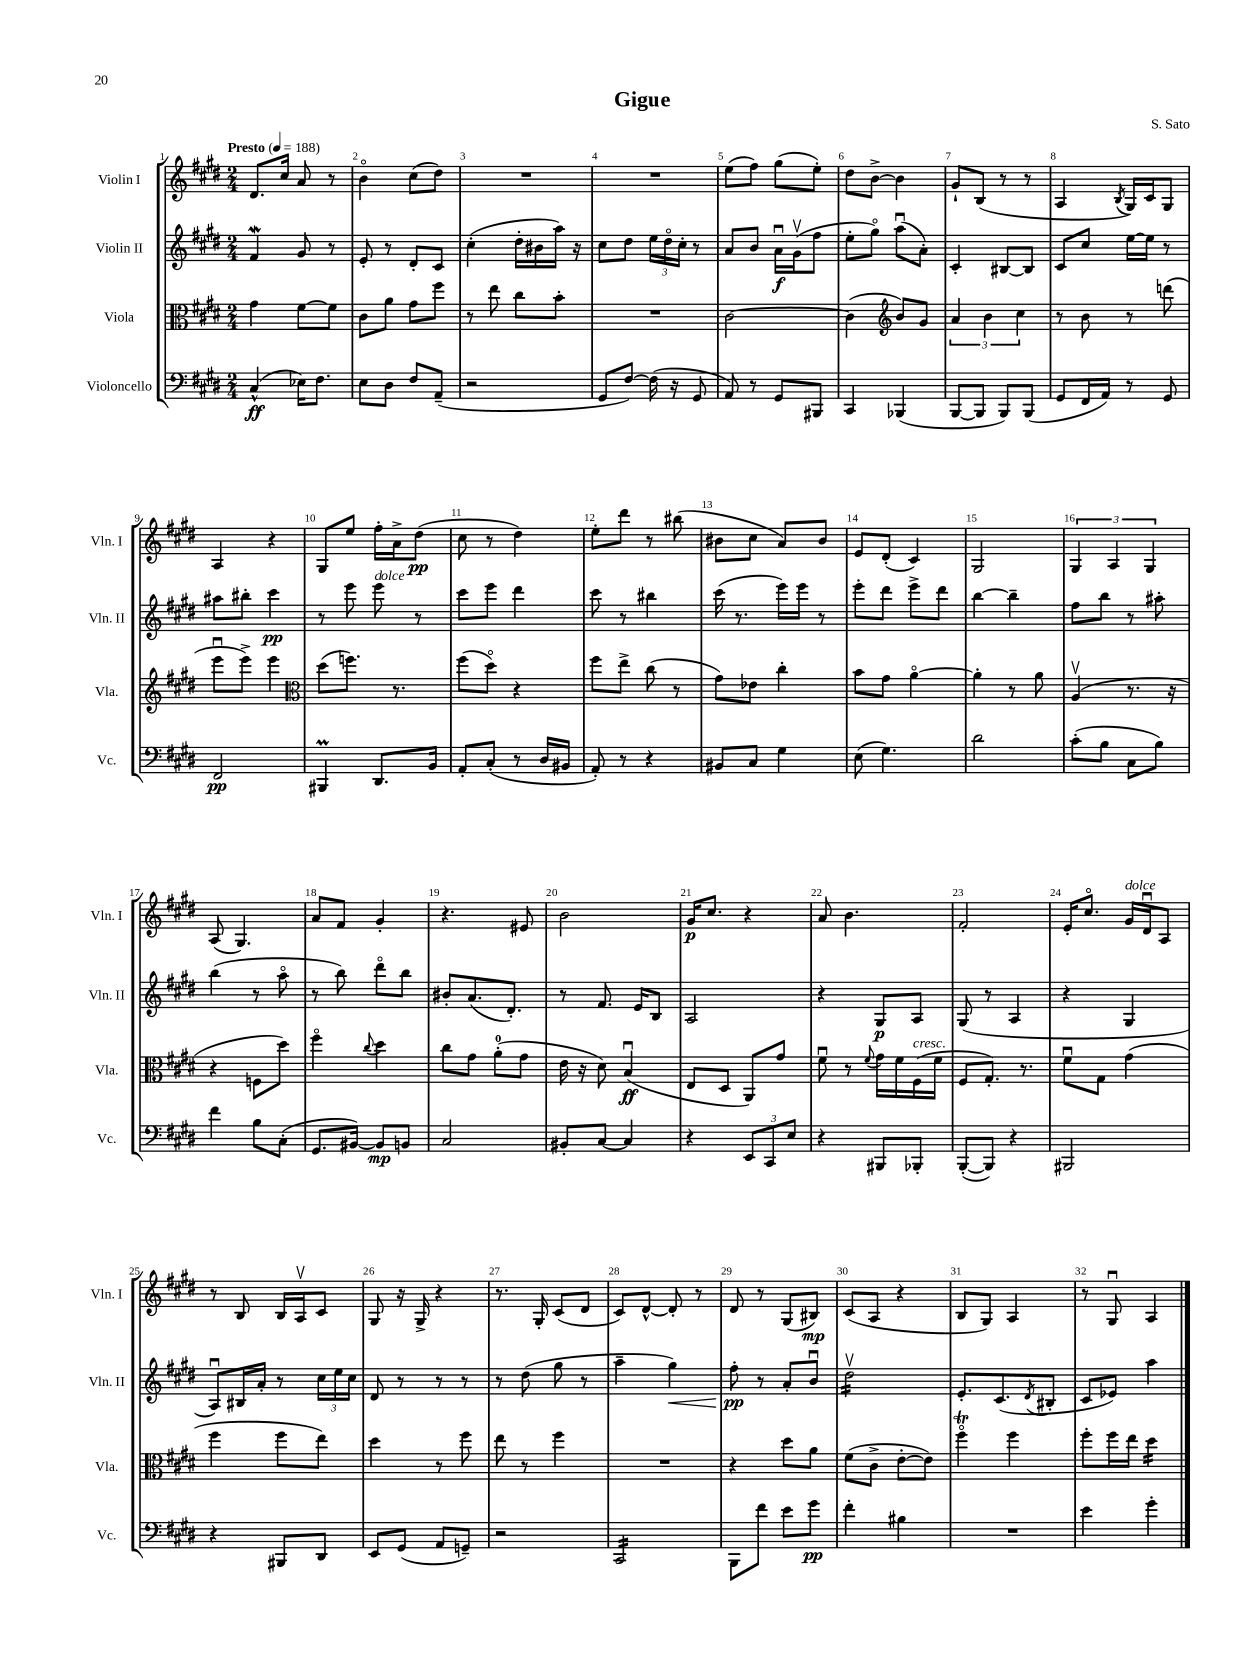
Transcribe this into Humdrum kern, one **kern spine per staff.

**kern	**kern	**kern	**kern
*staff4	*staff3	*staff2	*staff1
*clefF4	*clefC3	*clefG2	*clefG2
*k[f#c#g#d#]	*k[f#c#g#d#]	*k[f#c#g#d#]	*k[f#c#g#d#]
*M2/4	*M2/4	*M2/4	*M2/4
*MM188	*MM188	*MM188	*MM188
(4C#^^/	4g#\	4f#/	8.d#/L
.	.	.	16cc#/Jk
16E-\LK)	[8f#\L	8g#/	8a/
8.F#\J	.	.	.
.	8f#\]J	8r	8r
=	=	=	=
8E\L	8c#\L	8e'/	4bo\
8D#\J	8a\J	8r	.
8F#/L	8g#\L	8d#'/L	(8cc#\L
(8AA~/J	8ff#\J	8c#/J	8dd#\J)
=	=	=	=
2r	8r	(4cc#'\	2r
.	8ee\	.	.
.	8cc#\L	16dd#'\LL	.
.	.	16b#\	.
.	8b'\J	16aa\JJ)	.
.	.	16r	.
=	=	=	=
8GG#/L	2r	8cc#\L	2r
[8F#/J)	.	8dd#\J	.
(16F#\]	.	24ee\LL	.
.	.	24dd#o\	.
16r	.	.	.
.	.	24cc#'\JJ	.
8GG#/	.	8r	.
=	=	=	=
8AA/)	[2c#\	8a/L	(8ee\L
8r	.	8b/J	8ff#\J)
8GG#/L	.	16au\LL	(8gg#\L
.	.	(16g#v\J	.
8BBB#/J	.	8ff#\J	8ee'\J)
=	=	=	=
4CC#/	(4c#\]	8ee'\L	8dd#\L
.	.	8gg#o\J)	[8b^\J
*	*clefG2	*	*
(4BBB-/	8b/L)	(8aau\L	4b\]
.	8g#/J	8a'\J)	.
=	=	=	=
[8BBB/L	6a/	4c#'/	8g#`/L
8BBB/]J	.	.	(8B/J
.	6b\	.	.
8BBB/L)	.	[8B#/L	8r
.	6cc#\	.	.
(8BBB/J	.	8B#/]J	8r
=	=	=	=
8GG#/L	8r	8c#/L	4A/
16FF#/L	8b\	8cc#/J	.
16AA/JJ)	.	.	.
.	.	.	8qB/
8r	8r	[16ee\LL	16G#/LL)
.	.	16ee\]JJ	16c#/J
8GG#/	(8ddd\	8r	8G#/J
=	=	=	=
2FF#/	8eeeu\L	8aa#\L	4A/
.	8eee^\J)	8bb#'\J	.
.	4eee\	4ccc#\	4r
=	=	=	=
*	*clefC3	*	*
4BBB#/	(8dd#\L	8r	8G#/L
.	8.ff\J)	8eee\	8ee/J
8.DD#/L	.	8eee\	16ff#'\LL
.	8.r	.	16a^\J
.	.	8r	(8dd#\J
16BB/Jk	.	.	.
=	=	=	=
8AA'/L	(8ff#\L	8ccc#\L	8cc#\
(8C#'/J	8dd#o\J)	8eee\J	8r
8r	4r	4ddd#\	4dd#\)
16D#/LL	.	.	.
16BB#/JJ	.	.	.
=	=	=	=
8AA'/)	8ff#\L	8ccc#\	8ee'\L
8r	8ee^\J	8r	8ddd#\J
4r	(8cc#\	4bb#\	8r
.	8r	.	(8bb#\
=	=	=	=
8BB#/L	8g#\L)	(16ccc#\	8b#\L
.	.	8.r	.
8C#/J	8e-\J	.	8cc#\J
4G#\	4cc#'\	16eee\LL)	8a/L)
.	.	16eee\JJ	.
.	.	8r	8b#/J
=	=	=	=
(8E\	8b\L	8eee'\L	8e/L
4.G#\)	8g#\J	8ddd#\J	(8d#'/J
.	[4ao\	8eee^\L	4c#/)
.	.	8ddd#\J	.
=	=	=	=
2d#\	4a'\]	[4bb\	2G#/
.	8r	4bb~\]	.
.	8a\	.	.
=	=	=	=
(8c#'\L	(4Av/	8ff#\L	6G#/
8B\J	.	8bb\J	.
.	.	.	6A/
8C#\L	8.r	8r	.
.	.	.	6G#/
8B\J)	.	8aa#'\	.
.	16r	.	.
=	=	=	=
4f#\	4r	(4bb\	(8A/
.	.	.	4.G#/)
8B\L	8F\L	8r	.
(8C#'\J	8dd#\J)	8aao\	.
=	=	=	=
8.GG#/L	4ff#o\	8r	8a/L
.	.	8bb\)	8f#/J
[16BB#/Jk)	.	.	.
.	8qqcc#/	.	.
8BB#/]L	4dd#\	8ddd#o\L	4g#'/
8BB/J	.	8bb\J	.
=	=	=	=
2C#/	8cc#\L	8b#'/L	4.r
.	8g#\J	(8.a/	.
.	(8a'\L	.	.
.	.	8.d#'/J)	.
.	8g#\J	.	8e#/
=	=	=	=
8BB#'/L	16e\	8r	2b\
.	16r	.	.
[8C#/J	8d#\)	8.f#/	.
4C#/]	(4Bu/	.	.
.	.	16e/LK	.
.	.	8B/J	.
=	=	=	=
4r	8E/L	2A/	16g#/LK
.	.	.	8.cc#/J
.	8D#/J	.	.
12EE/L	8AA/L)	.	4r
12CC#/	.	.	.
.	8g#/J	.	.
12E/J	.	.	.
=	=	=	=
4r	8f#u\	4r	8a/
.	8r	.	4.b\
.	8qqf#/	.	.
8BBB#/L	16g#\LL	8G#/L	.
.	16f#\	.	.
8BBB-'/J	(16F#\	8A/J	.
.	16f#\JJ	.	.
=	=	=	=
([8BBB'/L	8F#/L	(8G#/	2f#'/
8BBB/]J)	8.G#'/J)	8r	.
4r	.	4A/	.
.	8.r	.	.
=	=	=	=
2BBB#/	8f#u\L	4r	16e'/LK
.	.	.	8.cc#o/J
.	8G#\J	.	.
.	(4g#\	4G#/	16g#/LL
.	.	.	16d#u/J
.	.	.	8A/J
=	=	=	=
4r	4ff#\	8Au/L)	8r
.	.	16B#/L	8B/
.	.	16a'/JJ	.
8BBB#/L	8ff#\L	8r	16B/LL
.	.	.	16Av/J
8DD#/J	8ee\J)	24cc#\LL	8c#/J
.	.	24ee\	.
.	.	24cc#\JJ	.
=	=	=	=
8EE/L	4dd#\	8d#/	8G#/
(8GG#/J	.	8r	16r
.	.	.	16G#^/
8AA/L	8r	8r	4r
8GG~/J)	8ff#\	8r	.
=	=	=	=
2r	8ee\	8r	8.r
.	8r	(8dd#\	.
.	.	.	16G#'/
.	4ff#\	8gg#\	(8c#/L
.	.	8r	8d#/J
=	=	=	=
2CC#/	2r	4aa~\	8c#/L)
.	.	.	[8d#^^/J
.	.	4gg#\)	8d#'/]
.	.	.	8r
=	=	=	=
8BBB\L	4r	8ff#'\	8d#/
8f#\J	.	8r	8r
8e\L	8dd#\L	8a'/L	(8G#/L
8g#\J	8a\J	8bu/J	8B#/J)
=	=	=	=
4f#'\	(8f#\L	2dd#v\	(8c#/L
.	8c#^\J	.	8A/J
4B#\	[8e'\L	.	4r
.	8e\]J)	.	.
=	=	=	=
2r	4ff#o\	8.e'/L	8B/L
.	.	.	8G#/J)
.	.	(8.c#/	.
.	4ff#\	.	4A/
.	.	8qd#/	.
.	.	8B#'/J	.
=	=	=	=
4e\	8ff#'\L	8c#/L	8r
.	16ff#\L	8e-/J)	8G#u/
.	16ee\JJ	.	.
4g#'\	4dd#\	4aa\	4A/
==	==	==	==
*-	*-	*-	*-
